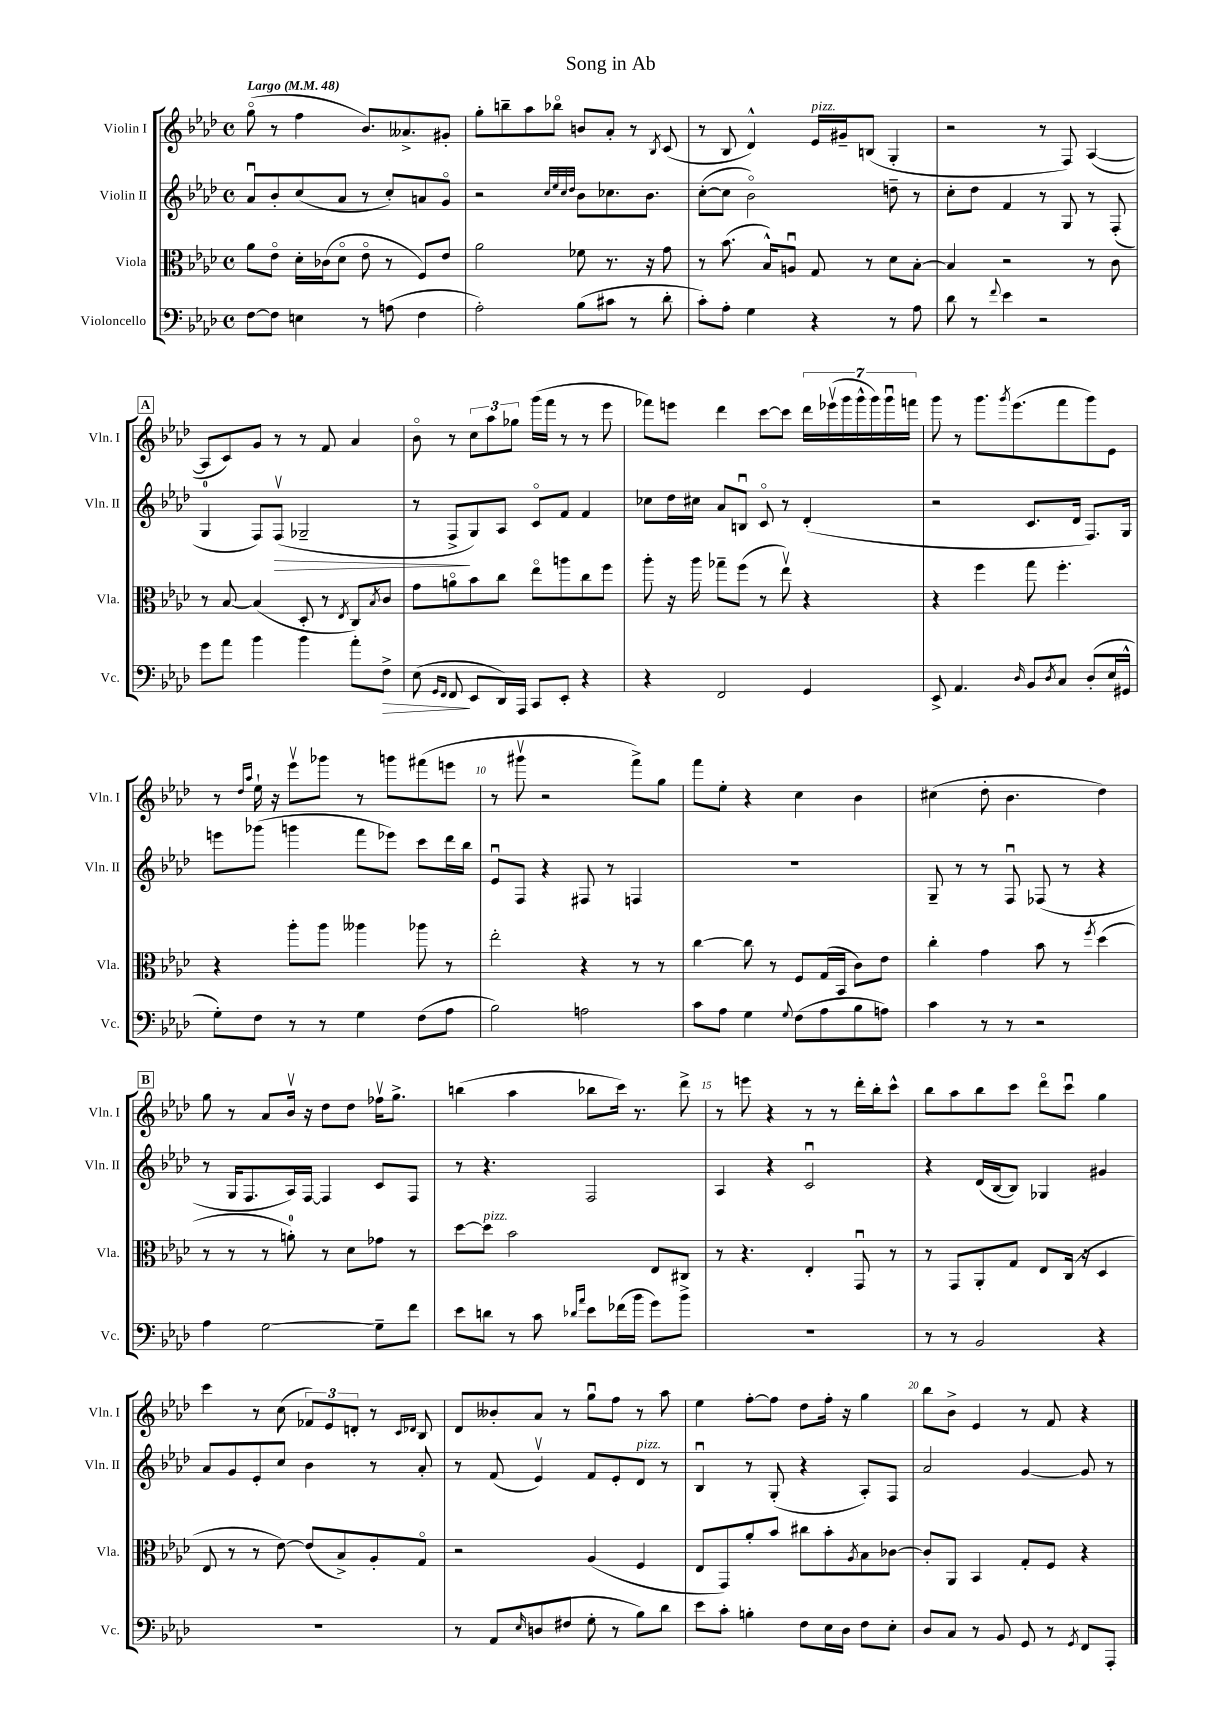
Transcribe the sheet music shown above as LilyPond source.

\header { title = "Song in Ab" }
<<
\new StaffGroup <<
\new Staff = "s0" \with { instrumentName = "Violin I" shortInstrumentName = "Vln. I" } {
    \clef treble \key aes \major \defaultTimeSignature \time 4/4 \tempo "Largo" 4 = 48
    g''8\flageolet( r8 f''4 bes'8.) aeses'8.-> gis'8-. |
    g''8-. b''8-- aes''8 bes''8\flageolet b'8 aes'8-. r8 \acciaccatura { bes8 } c'8( |
    r8 bes8 des'4-^) ees'16^\markup { \italic "pizz." } gis'16-- b8( g4-. |
    r2 r8 f8) aes4~( |
    \mark \markup { \box "A" } aes8 c'8) g'8 r8 r8 f'8 aes'4 |
    bes'8\flageolet r8 \tuplet 3/2 { c''8 aes''8 ges''8 } g'''16( f'''16 r8 r8 ees'''8 |
    fes'''8) e'''8 des'''4 c'''8~ c'''8 \tuplet 7/4 { des'''16 ees'''16\upbow( g'''16 g'''16-^ g'''16) g'''16\downbow f'''16 } |
    g'''8 r8 g'''8. \acciaccatura { g'''8 } ees'''8.( f'''8 g'''8) ees'8 |
    r8 \grace { des''16 aes''16 } ees''16-! r16 ees'''8\upbow ges'''8 r8 g'''8 fis'''8( e'''8 |
    r8 gis'''8\upbow r2 f'''8->) g''8 |
    f'''8 ees''8-. r4 c''4 bes'4 |
    cis''4( des''8-. bes'4. des''4) |
    \mark \markup { \box "B" } g''8 r8 aes'8 bes'16\upbow r16 des''8 des''8 fes''16\upbow g''8.-> |
    b''4( aes''4 bes''8 c'''16) r8. des'''8-> |
    r8 e'''8 r4 r8 r8 des'''16-. bes''16-. c'''8-^ |
    bes''8 aes''8 bes''8 c'''8 des'''8\flageolet c'''8\downbow g''4 |
    c'''4 r8 c''8( \tuplet 3/2 { fes'8) ees'8 d'8-. } r8 \grace { c'16 des'16 } bes8 |
    des'8 beses'8-. aes'8 r8 g''8\downbow f''8 r8 aes''8 |
    ees''4 f''8~-. f''8 des''8 f''16-. r16 g''4 |
    bes''8 bes'8-> ees'4 r8 f'8 r4 \bar "|." |
}
\new Staff = "s1" \with { instrumentName = "Violin II" shortInstrumentName = "Vln. II" } {
    \clef treble \key aes \major \defaultTimeSignature \time 4/4
    aes'8\downbow bes'8-. c''8( aes'8 r8 c''8-.) a'8 g'8\flageolet |
    r2 \grace { c''32 ees''32 c''32 des''32 } bes'8 ces''8. bes'8. |
    c''8~-.( c''8 bes'2\flageolet) d''8-- r8 |
    c''8-. des''8 f'4 r8 g8 r8 f8-.( |
    \mark \markup { \box "A" } g4-0 f8) f8\upbow\>( ges2-- |
    r8 f8->\! g8) aes8 c'8\flageolet f'8 f'4 |
    ces''8 des''16 cis''16 aes'8 b8\downbow c'8\flageolet r8 des'4-.( |
    r2 c'8. des'16 f8.) g16 |
    e'''8 ges'''8( g'''4 f'''8 ees'''8) c'''8 des'''16 bes''16 |
    ees'8\downbow f8 r4 fis8 r8 f4 |
    R1 |
    g8-- r8 r8 f8\downbow fes8( r8 r4 |
    \mark \markup { \box "B" } r8 g16 f8. aes16) f16~ f4 c'8 f8 |
    r8 r4. f2 |
    aes4 r4 c'2\downbow |
    r4 des'16( bes16~ bes8) ges4 gis'4 |
    aes'8 g'8 ees'8-. c''8 bes'4 r8 aes'8-. |
    r8 f'8( ees'4\upbow) f'8 ees'8-. des'8^\markup { \italic "pizz." } r8 |
    bes4\downbow r8 g8-.( r4 aes8-.) f8 |
    aes'2 g'4~ g'8 r8 \bar "|." |
}
\new Staff = "s2" \with { instrumentName = "Viola" shortInstrumentName = "Vla." } {
    \clef alto \key aes \major \defaultTimeSignature \time 4/4
    aes'8 ees'8\flageolet des'16-. ces'16( des'8\flageolet ees'8\flageolet r8 f8) ees'8 |
    aes'2 fes'8 r8. r16 g'8 |
    r8 bes'8.( bes16-^) a8\downbow g8 r8 des'8 bes8~-. |
    bes4 r2 r8 c'8 |
    \mark \markup { \box "A" } r8 bes8~ bes4( des8-. r8 \acciaccatura { ees8 } c8) \acciaccatura { bes8 } c'8 |
    g'8 a'8\flageolet bes'8 c''8 ees''8\flageolet a''8 c''8 f''8 |
    aes''8-. r16 aes''16 ges''8-- f''8( r8 ees''8\upbow) r4 |
    r4 f''4 g''8 f''4.-. |
    r4 aes''8-. aes''8 aeses''4 aes''8 r8 |
    ees''2-. r4 r8 r8 |
    c''4~ c''8 r8 f8 g16( bes,16 c'8) ees'8 |
    c''4-. g'4 bes'8 r8 \acciaccatura { f''8 } des''4( |
    \mark \markup { \box "B" } r8 r8 r8 a'8-0-.) r8 des'8 ges'8 r8 |
    des''8~ des''8^\markup { \italic "pizz." } bes'2 ees8 cis8 |
    r8 r4. ees4-. g,8\downbow r8 |
    r8 g,8 aes,8-. g8 ees8 c16( r16 des4 |
    ees8 r8 r8 ees'8~) ees'8( bes8->) aes8-. g8\flageolet |
    r2 aes4( f4 |
    ees8 g,8) aes'8-. bes'8 cis''8 bes'8-. \acciaccatura { aes8 } bes8 ces'8~ |
    ces'8-. aes,8 bes,4 g8-. f8 r4 \bar "|." |
}
\new Staff = "s3" \with { instrumentName = "Violoncello" shortInstrumentName = "Vc." } {
    \clef bass \key aes \major \defaultTimeSignature \time 4/4
    f8~ f8 e4 r8 a8( f4 |
    aes2-.) bes8( cis'8 r8 des'8-. |
    c'8-.) aes8-. g4 r4 r8 aes8 |
    des'8 r8 \appoggiatura { f'8 } ees'4 r2 |
    \mark \markup { \box "A" } g'8 aes'8 bes'4 bes'4 aes'8-. f8->\> |
    ees8( \grace { g,16 f,16 } f,8\! ees,8 des,16) aes,,16 c,8 ees,8-. r4 |
    r4 f,2 g,4 |
    ees,8-> aes,4. \grace { des16 } bes,8 \acciaccatura { des8 } c8 des8-.( ees16 gis,16-^ |
    g8-.) f8 r8 r8 g4 f8( aes8 |
    bes2) a2 |
    c'8 aes8 g4 \appoggiatura { g8 } f8( aes8 bes8 a8) |
    c'4 r8 r8 r2 |
    \mark \markup { \box "B" } aes4 g2~ g8-- f'8 |
    ees'8 d'8 r8 c'8 \grace { des'16 aes'16 } ees'8 fes'16( bes'16 g'8) bes'8-> |
    R1 |
    r8 r8 bes,2 r4 |
    R1 |
    r8 aes,8 \grace { ees16 } d8( fis8 g8-. r8 bes8) des'8 |
    ees'8 c'8-. b4-. f8 ees16 des16 f8 ees8-. |
    des8 c8 r8 bes,8 g,8 r8 \acciaccatura { g,8 } f,8 aes,,8-. \bar "|." |
}
>>
>>
\layout { \context { \Score \override BarNumber.break-visibility = ##(#f #t #t) barNumberVisibility = #(every-nth-bar-number-visible 5) } }
